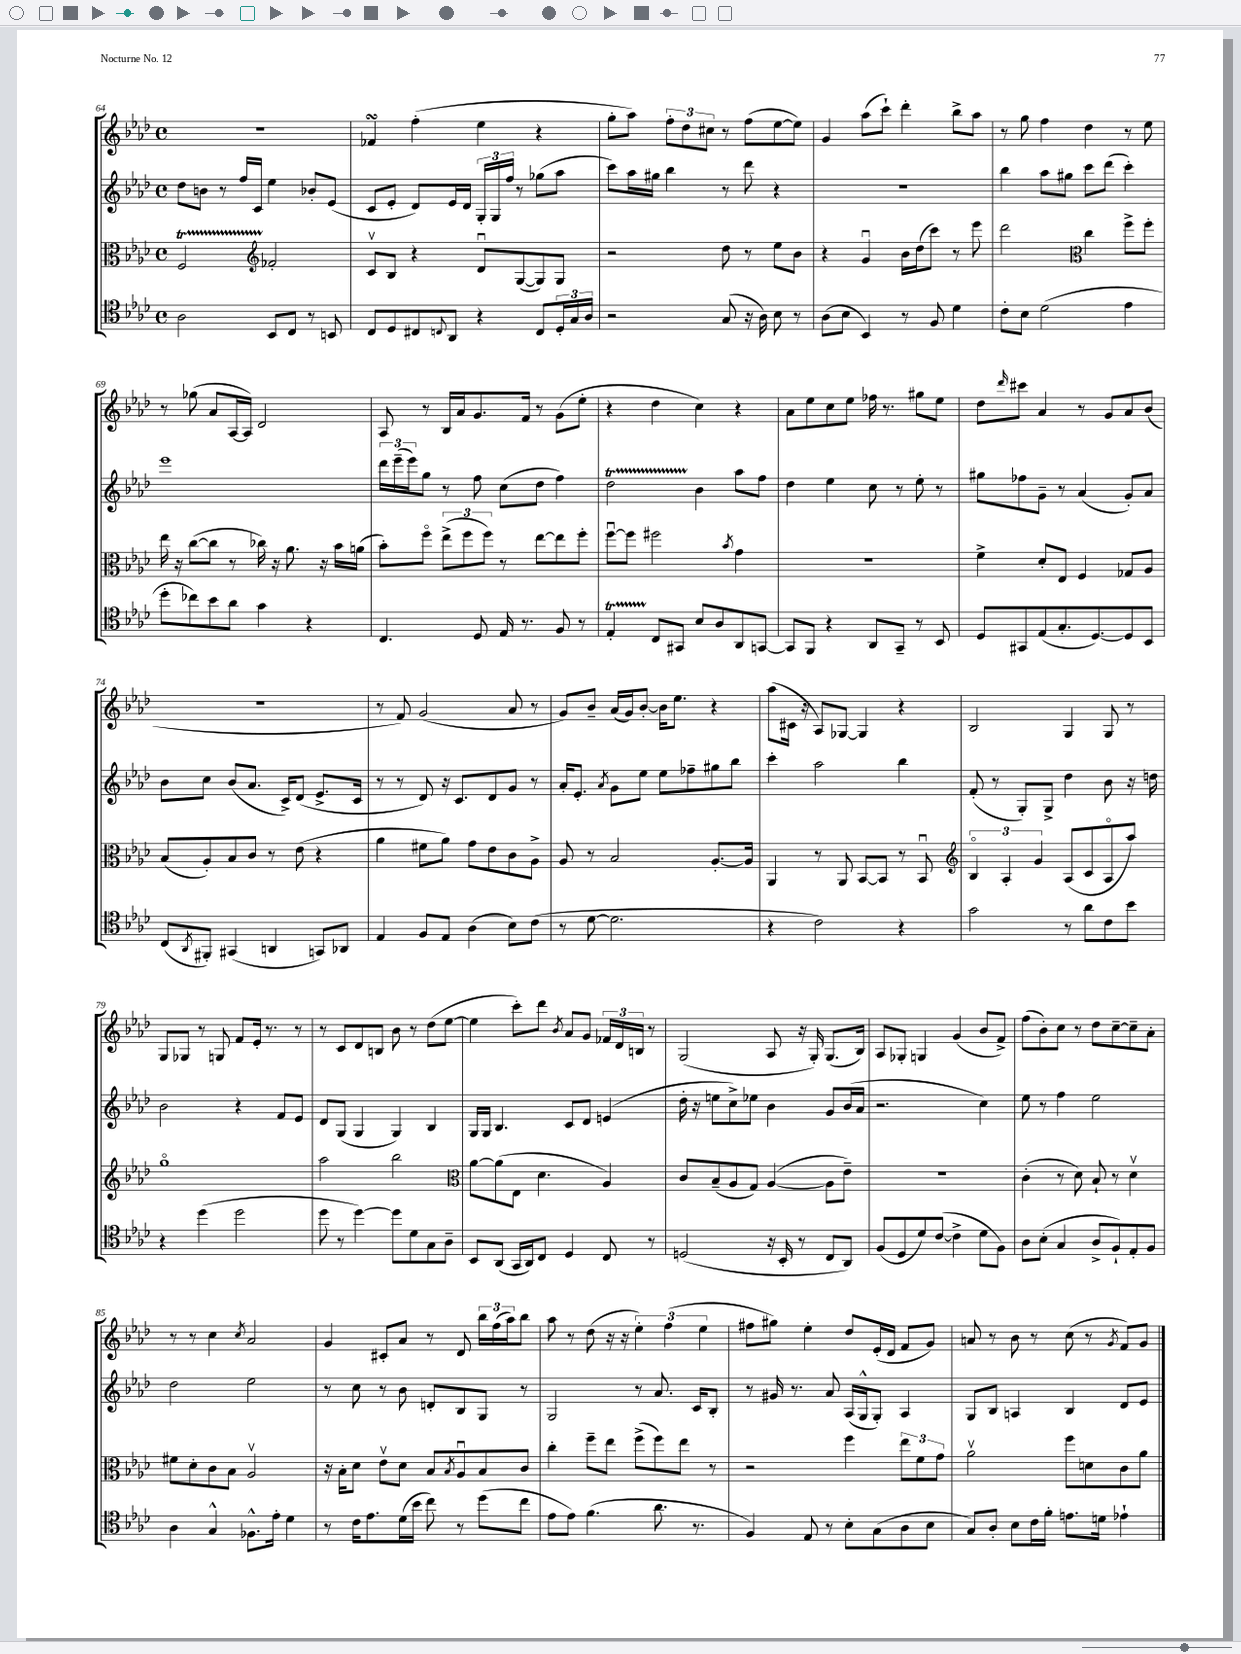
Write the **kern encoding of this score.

**kern	**kern	**kern	**kern
*staff4	*staff3	*staff2	*staff1
*clefC4	*clefC3	*clefG2	*clefG2
*k[b-e-a-d-]	*k[b-e-a-d-]	*k[b-e-a-d-]	*k[b-e-a-d-]
*M4/4	*M4/4	*M4/4	*M4/4
*met(c)	*met(c)	*met(c)	*met(c)
2A-	2F	8dd-	1r
.	.	8b	.
.	.	8r	.
.	.	16ff	.
.	.	16c	.
*	*clefG2	*	*
8BB-	2f-'	4ee-	.
8C	.	.	.
8r	.	8b-'	.
8BB	.	(8e-	.
=	=	=	=
8C	8cv	8c	4f-
8D-	8B-	8e-'	.
8C#	4r	8d-)	(4ff'
8qqC	.	.	.
8AA-	.	16e-	.
.	.	16d-	.
4r	8d-u	24G'	4ee-
.	.	24G	.
.	.	24ff	.
.	([8G	8r	.
8C	8G])	(8gg-	4r
24D-'	8G	8aa-	.
24G	.	.	.
24A-	.	.	.
=	=	=	=
2r	2r	8ccc)	8gg'
.	.	16aa-	8aa-)
.	.	16gg#	.
.	.	4bb-	12ff'
.	.	.	12dd-
.	.	.	12cc#
(8G	8dd-	8r	8r
16r	8r	8ddd-	(8ff
16A-)	.	.	.
8B-	8ee-	4r	[8ee-
8r	8b-	.	8ee-])
=	=	=	=
(8A-	4r	1r	4g
8B-	.	.	.
4BB-)	4gu	.	(8aa-
.	.	.	8ccc`)
8r	16b-	.	4ddd-'
.	(16dd-	.	.
8F	8ccc)	.	.
4d-	8r	.	8bb-^
.	8eee-	.	8aa-
=	=	=	=
8c'	2ddd-	4bb-	8r
8B-	.	.	8gg
(2d-	.	8aa-	4ff
.	.	8gg#	.
*	*clefC3	*	*
.	4cc	8ccc	4dd-
.	.	(8ddd-	.
4e-	8ff^	4ccc')	8r
.	8ff'	.	8ee-
=	=	=	=
8dd-'	16ee-	1eee-	8r
.	16r	.	.
8cc-)	([8cc	.	(8gg-
8b-	8cc]	.	8a-
8a-	8r	.	[16A-
.	.	.	16A-])
4g	16cc-)	.	2d-
.	16r	.	.
.	8.a-	.	.
4r	.	.	.
.	16r	.	.
.	16b-	.	.
.	(16a	.	.
=	=	=	=
4.C	8b-')	24ddd-	8A-
.	.	(24eee-~	.
.	.	24eee-)	.
.	8ffo	8gg	8r
.	(12ee-^	8r	16B-
.	.	.	16a-
.	12ff	.	.
8D-	.	8ff	8.g
.	12ff)	.	.
16E-	8r	(8cc	.
8.r	.	.	16f
.	[8ee-	8dd-	8r
8F	8ee-]	4ff)	(8g
8r	8ff'	.	8ee-'
=	=	=	=
4E-'	[8ffu	2dd-	4r
.	8ff]	.	.
8C	2ff#	.	4dd-
8GG#	.	.	.
8B-	.	4b-	4cc)
8A-	.	.	.
.	8qb-	.	.
8AA-	4g	8aa-	4r
[8GG	.	8ff	.
=	=	=	=
8GG]	1r	4dd-	8a-
8FF	.	.	8ee-
4r	.	4ee-	8cc
.	.	.	8ee-
8AA-	.	8cc	16ff-
.	.	.	8.r
8GG~	.	8r	.
8r	.	8ee-'	8gg#
8BB-	.	8r	8ee-
=	=	=	=
8D-	4f^	8gg#	8dd-
.	.	.	16qqddd-
8GG#	.	8ff-	8ccc#
(8E-	8d-'	8g~	4a-
8.G'	8E-	8r	.
.	4F	(4a-	8r
[8.D-)	.	.	.
.	.	.	8g
8D-]	8G-	8g')	8a-
8BB-	8A-	8a-	(8b-
=	=	=	=
(8C	(8B-	8b-	1r
8qAA-	.	.	.
8FF#')	8A-')	8cc	.
(4GG#	8B-	(8b-	.
.	8c	8.a-	.
4AA	8r	.	.
.	.	16c^)	.
.	(8e-	(8d-	.
8GG)	4r	8.e-^	.
8AA-	.	.	.
.	.	16c	.
=	=	=	=
4E-	4a-	8r	8r
.	.	8r	8f)
8F	8f#	8d-)	(2g
8E-	8a-)	16r	.
.	.	8.c	.
(4A-	8g	.	.
.	8e-	8d-	.
8B-)	8c	8g	8a-
(8c	8A-^	8r	8r
=	=	=	=
8r	8A-	16a-'	8g)
.	.	8.e-'	.
[8d-	8r	.	8b-~
.	.	8qa-	.
2.d-]	2B-	8g	(16a-
.	.	.	16g)
.	.	8ee-	[8b-'
.	.	8ee-	16b-]
.	.	.	8.ee-
.	.	8ff-~	.
.	[8.A-'	8gg#	4r
.	.	8bb-	.
.	16A-]	.	.
=	=	=	=
4r	4AA-	4ccc'	(8aa-
.	.	.	16c#
.	.	.	16r
2c)	8r	2aa-	8A-)
.	8AA-	.	[8G-
.	[8BB-	.	4G-]
.	8BB-]	.	.
4r	8r	4bb-	4r
.	8BB-u	.	.
=	=	=	=
*	*clefG2	*	*
2g	6B-o	(8f'	2B-
.	.	8r	.
.	6A-'	.	.
.	.	8G')	.
.	6g	.	.
.	.	8G^	.
8r	(8A-	4dd-	4G
8a-	8c	.	.
8c	8A-o	8b-	8G
8b-	8aa-)	16r	8r
.	.	16dd	.
=	=	=	=
4r	1ggo	2b-	8G
.	.	.	8G-
(4dd-	.	.	8r
.	.	.	8G
2dd-	.	4r	8f
.	.	.	16e-'
.	.	.	8.r
.	.	8f	.
.	.	8e-	8r
=	=	=	=
8dd-	2aa-	8d-	8r
8r	.	(8G	8c
[4dd-)	.	4G	8d-
.	.	.	8B
8dd-]	2bb-	4G)	8b-
8d-	.	.	8r
8G	.	4B-	(8dd-
8A-~	.	.	[8ee-
=	=	=	=
*	*clefC3	*	*
8BB-	[8a-	16G	4ee-]
.	.	16G	.
(8AA-	(8a-]	4.B-	.
16GG	8E-	.	8ccc')
16AA-)	.	.	.
8C	4.d-	.	8ddd-
.	.	.	8qb-
4D-	.	8c	8a-
.	.	8d-	8g
8C	4A-)	(4e	24f-
.	.	.	24d-
.	.	.	24B
8r	.	.	8r
=	=	=	=
(2D	8c	16dd-'	(2G
.	.	16r	.
.	(8B-~	8ee	.
.	8A-	8cc^)	.
.	8G)	8ee-	.
16r	([4A-	4b-	8A-
16BB-'	.	.	.
8r	.	.	16r
.	.	.	16G')
8C	8A-]	8g	(8.G
8AA-)	8e-~)	(16b-	.
.	.	16a-	16B-)
=	=	=	=
(8F	1r	2.r	8A-
8D-	.	.	8G-'
8d-)	.	.	4G
([8c	.	.	.
4c^]	.	.	(4g
8d-	.	4cc)	8b-
8F)	.	.	8f^)
=	=	=	=
8A-	(4c'	8ee-	(8ff
(8B-'	.	8r	8b-')
4G	8r	4ff	8cc
.	8d-)	.	8r
8A-^	8B-`	2ee-	8dd-
8F`)	8r	.	[8cc~
8E-'	4d-v	.	8cc~]
8F	.	.	8a-'
=	=	=	=
4A-	8f#	2dd-	8r
.	8d-'	.	8r
4G^^	8c	.	4cc
.	8B-	.	.
.	.	.	8qcc
8.F-^^	2A-v	2ee-	2a-
16e-'	.	.	.
4d-	.	.	.
=	=	=	=
8r	16r	8r	4g
.	16B-'	.	.
16c	8d-	8cc	.
8.e-	.	.	.
.	8e-v	8r	8c#'
(16d-	8d-	8b-	8a-
16b-	.	.	.
8cc)	8B-	8d'	8r
.	8qB-	.	.
8r	8A-u	8B-	8d-
(8dd-	8B-	8G	24bb-
.	.	.	(24ff
.	.	.	24aa-)
8cc	8c	8r	8bb-
=	=	=	=
8e-	4cc'	2G	8aa-
8e-)	.	.	8r
(4.f	8ff~	.	(8dd-
.	8ee-	.	16r
.	.	.	16r
.	(8ff^	8r	6ee-')
8.a-	8ff)	8.a-	.
.	.	.	(6ff
.	8ee-	.	.
8.r	.	16c	.
.	.	.	6ee-
.	8r	8B-'	.
=	=	=	=
4F)	2r	8r	8ff#
.	.	16g#	8gg#)
.	.	8.r	.
8E-	.	.	4ee-'
8r	.	8a-	.
8B-'	4ff	(16A-	8dd-
.	.	16G^^	.
(8G	.	8G')	(16e-'
.	.	.	16d-
8A-	12ee-	4A-	8f
.	12f	.	.
8B-	.	.	8g)
.	12g	.	.
=	=	=	=
8G)	2a-v	8G	8a
8A-'	.	8B-	8r
8B-	.	4A	8b-
16c	.	.	8r
16f'	.	.	.
8.e	8ff	4B-	(8cc
.	8d	.	8r
16d	.	.	.
.	.	.	8qg
4e-`	8c	8d-	8f)
.	8a-	8e-	8g
==	==	==	==
*-	*-	*-	*-
